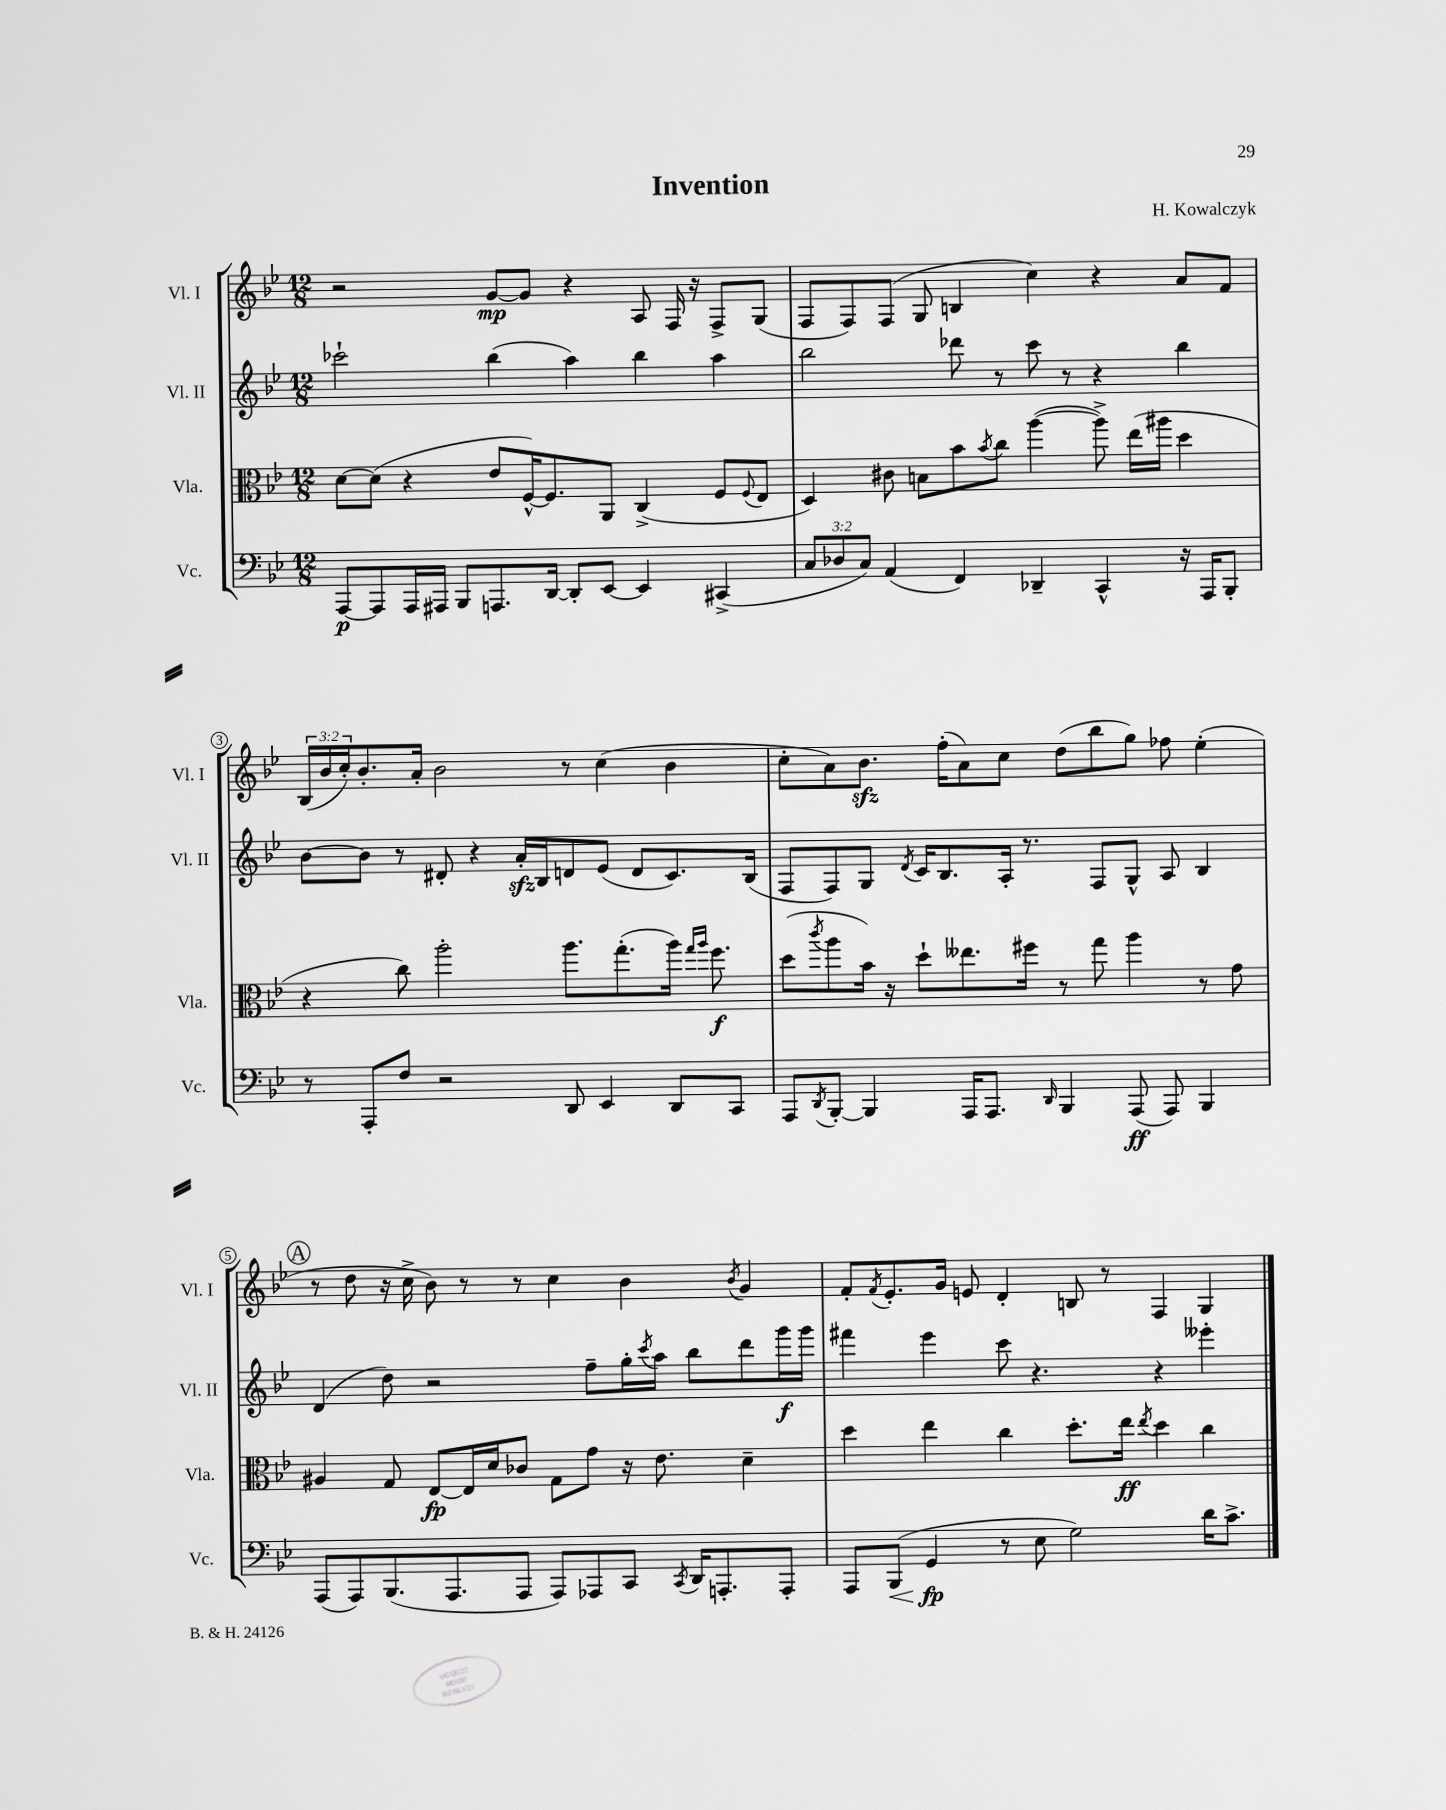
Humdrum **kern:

**kern	**dynam	**kern	**dynam	**kern	**dynam	**kern	**dynam
*part4	*part4	*part3	*part3	*part2	*part2	*part1	*part1
*staff4	*staff4	*staff3	*staff3	*staff2	*staff2	*staff1	*staff1
*I"Vc.	*	*I"Vla.	*	*I"Vl. II	*	*I"Vl. I	*
*I'Vc.	*	*I'Vla.	*	*I'Vl. II	*	*I'Vl. I	*
*clefF4	*	*clefC3	*	*clefG2	*	*clefG2	*
*k[b-e-]	*	*k[b-e-]	*	*k[b-e-]	*	*k[b-e-]	*
*M12/8	*	*M12/8	*	*M12/8	*	*M12/8	*
=1	=1	=1	=1	=1	=1	=1	=1
[8AAA/L	p	[8d\L	.	2ccc-X`\	.	2r	.
8AAA/]	.	(8d\J]	.	.	.	.	.
16AAA/L	.	4r	.	.	.	.	.
16AAA#X/JJ	.	.	.	.	.	.	.
8BBB-/L	.	.	.	.	.	.	.
8.AAAn/	.	8e-/L	.	(4bb-\	.	[8g/L	mp
.	.	[16F^^/K)	.	.	.	8g/J]	.
[16DD/Jk	.	8.F/]	.	.	.	.	.
8DD'/L]	.	.	.	4aa\)	.	4r	.
[8EE-/J	.	8AA/J	.	.	.	.	.
4EE-/]	.	(4C^/	.	4bb-\	.	8A/	.
.	.	.	.	.	.	16F/	.
.	.	.	.	.	.	16r	.
(4CC#X^/	.	8F/L	.	4aa\	.	8F^/L	.
.	.	8qqF/	.	.	.	.	.
.	.	8E-/J	.	.	.	(8G/J	.
=2	=2	=2	=2	=2	=2	=2	=2
12C/L	.	4D/)	.	2bb-\	.	8F/L	.
12D-X/	.	.	.	.	.	.	.
.	.	.	.	.	.	8F/)	.
12C/J)	.	.	.	.	.	.	.
(4AA/	.	8c#X\	.	.	.	(8F/J	.
.	.	8Bn\L	.	.	.	8G/	.
4FF/)	.	8b-\	.	8ddd-X\	.	4Bn/	.
.	.	8qb-/	.	.	.	.	.
.	.	8cc\J	.	8r	.	.	.
4DD-X~/	.	([4aa\	.	8ccc\	.	4cc\)	.
.	.	.	.	8r	.	.	.
4CC^^/	.	8aa^\])	.	4r	.	4r	.
.	.	(16ee-\LL	.	.	.	.	.
.	.	16aa#X\JJ	.	.	.	.	.
16r	.	4dd\	.	4bb-\	.	8a/L	.
16AAA/KL	.	.	.	.	.	.	.
8BBB-'/J	.	.	.	.	.	8f/J	.
!!LO:LB:g=z
=3	=3	=3	=3	=3	=3	=3	=3
8r	.	4r	.	[8b-\L	.	(24B-/LL	.
.	.	.	.	.	.	24b-/	.
.	.	.	.	.	.	24cc'/J)	.
8AAA'/L	.	.	.	8b-\J]	.	8.b-'/	.
8F/J	.	8cc\)	.	8r	.	.	.
.	.	.	.	.	.	16a'/Jk	.
2r	.	2aa'\	.	8d#X'/	.	2b-\	.
.	.	.	.	4r	.	.	.
.	.	.	.	16azz'/LL	.	.	.
.	.	.	.	16B-/J	.	.	.
8DD/	.	8.aa\L	.	8dn/	.	8r	.
4EE-/	.	.	.	(8e-/J	.	(4cc\	.
.	.	(8.gg'\	.	.	.	.	.
.	.	.	.	8d/L	.	.	.
8DD/L	.	16aa\Jk)	.	8.c/)	.	4b-\	.
.	.	16qqgg/LL	.	.	.	.	.
.	.	16qqaa/JJ	.	.	.	.	.
.	.	8.ff\	f	.	.	.	.
8CC/J	.	.	.	.	.	.	.
.	.	.	.	(16B-/Jk	.	.	.
=4	=4	=4	=4	=4	=4	=4	=4
8AAA/L	.	(8dd\L	.	8F/L	.	8cc'\L	.
8qDD/	.	8qccc/	.	.	.	.	.
[8BBB-'/J	.	8aa\	.	8F/)	.	8a\)	.
4BBB-/]	.	16b-\Jk)	.	8G/J	.	8.b-zz\J	.
.	.	16r	.	.	.	.	.
.	.	.	.	8qd/	.	.	.
.	.	8dd`\L	.	16c/KL	.	.	.
.	.	.	.	8.B-/	.	(16ff'\KL	.
16AAA/KL	.	8.ee--X\	.	.	.	8a\)	.
8.AAA/J	.	.	.	.	.	.	.
.	.	.	.	16A'/Jk	.	8cc\J	.
.	.	16ff#X\Jk	.	8.r	.	.	.
16qqDD/	.	.	.	.	.	.	.
4BBB-/	.	8r	.	.	.	(8dd\L	.
.	.	8gg\	.	8F/L	.	8bb-\	.
(8AAA/	ff	4aa\	.	8G^^/J	.	8gg\J)	.
8AAA/)	.	.	.	8A/	.	8ff-X\	.
4BBB-/	.	8r	.	4B-/	.	(4ee-'\	.
.	.	8g\	.	.	.	.	.
!!LO:LB:g=z
!!LO:REH:place=s1:t=A
=5	=5	=5	=5	=5	=5	=5	=5
(8AAA/L	.	4A#X/	.	(4d/	.	8r	.
8AAA/)	.	.	.	.	.	8dd\	.
(8.BBB-/	.	8G/	.	8dd\)	.	16r	.
.	.	.	.	.	.	16cc^\	.
.	.	[8E-/L	fp	2r	.	8b-\)	.
8.AAA/	.	.	.	.	.	.	.
.	.	16E-/L]	.	.	.	8r	.
.	.	16d/J	.	.	.	.	.
8AAA/J	.	8c-X/J	.	.	.	8r	.
8AAA/L)	.	8G\L	.	.	.	4cc\	.
8AAA-X/	.	8g\J	.	8ff~\L	.	.	.
8CC/J	.	16r	.	16gg'\L	.	4b-\	.
.	.	.	.	8qccc/	.	.	.
.	.	8.e-\	.	16aa\JJ	.	.	.
8qCC/	.	.	.	.	.	.	.
16DD/KL	.	.	.	8bb-\L	.	.	.
8.AAAn'/	.	.	.	.	.	.	.
.	.	.	.	.	.	8qb-/	.
.	.	4d~\	.	8ddd\	.	4g/	.
8AAA'/J	.	.	.	16ggg\L	f	.	.
.	.	.	.	16ggg\JJ	.	.	.
=6	=6	=6	=6	=6	=6	=6	=6
8AAA/L	.	4dd\	.	4fff#X\	.	8f'/L	.
.	.	.	.	.	.	8qf/	.
!	!LO:HP:b	!	!	!	!	!	!
(8BBB-/J	<	.	.	.	.	8.e-'/	.
4GG/	fp	4ee-\	.	4eee-\	.	.	.
.	.	.	.	.	.	16g/Jk	.
.	.	.	.	.	.	8en/	.
8r	[	4cc\	.	8ccc\	.	4d'/	.
8E-\	.	.	.	4.r	.	.	.
2G\)	.	8.dd'\L	.	.	.	8Bn/	.
.	.	.	.	.	.	8r	.
.	.	16ee-\Jk	ff	.	.	.	.
.	.	8qee-/	.	.	.	.	.
.	.	4dd\	.	4r	.	4F/	.
16d\KL	.	4cc\	.	4eee--X'\	.	4G/	.
8.c^\J	.	.	.	.	.	.	.
==	==	==	==	==	==	==	==
*-	*-	*-	*-	*-	*-	*-	*-
